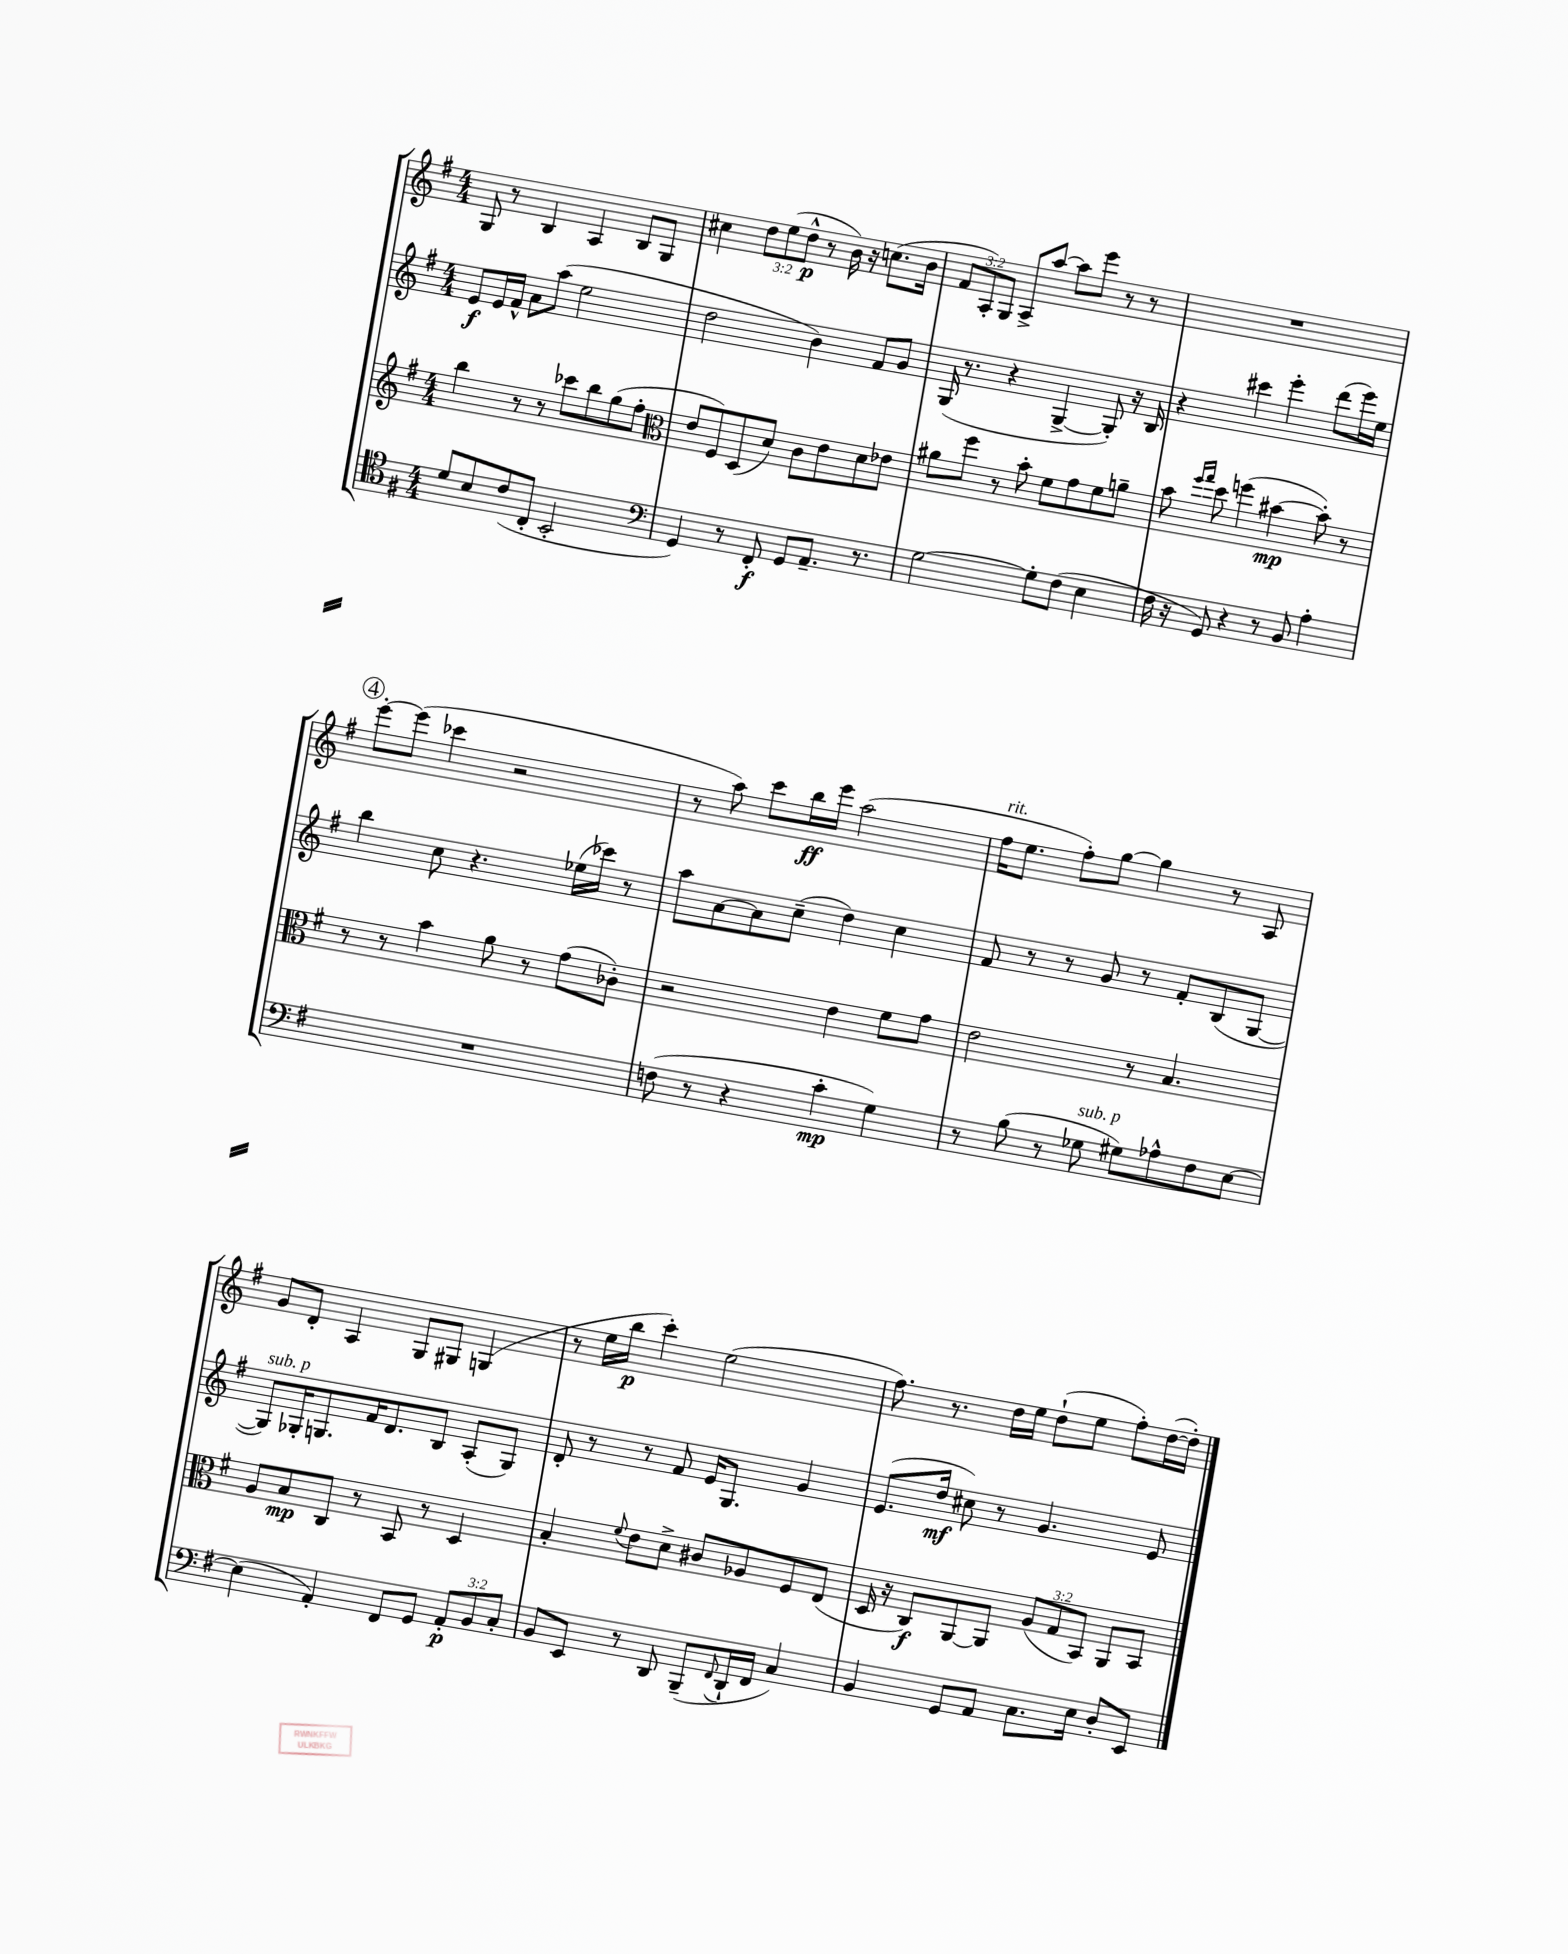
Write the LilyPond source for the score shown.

<<
\new StaffGroup <<
\new Staff = "s0" {
    \clef treble \key g \major \numericTimeSignature \time 4/4 \override Staff.TupletNumber.text = #tuplet-number::calc-fraction-text
    g8 r8 b4 a4 b8 g8 |
    cis''4 \tuplet 3/2 { d''8 e''8( d''8-^\p } r8 b'16) r16 c''8.( b'16 |
    \tuplet 3/2 { fis'8 a8-.) g8 } a8-> a''8~ a''8 e'''8 r8 r8 |
    R1 |
    \mark \markup { \circle "4" } e'''8~-. e'''8( ces'''4 r2 |
    r8 a''8) c'''8 b''16\ff e'''16 a''2( |
    fis''16^\markup { \italic "rit." } e''8. fis''8-.) g''8~ g''4 r8 a8 |
    g'8 d'8-. a4 g8 gis8 g4( |
    r8 e''16 b''16\p c'''4-.) e''2( |
    fis''8.) r8. d''16 e''16 d''8-!( e''8 fis''8-.) d''16~( d''16-.) \bar "|." |
}
\new Staff = "s1" {
    \clef treble \key g \major \numericTimeSignature \time 4/4
    e'8\f e'16 fis'16-^ a'8 a''8( e''2 |
    d''2 b'4) fis'8 g'8 |
    g16( r8. r4 g4~-> g8-.) r16 b16 |
    r4 cis'''4 e'''4-. d'''8( e'''16) e''16 |
    \mark \markup { \circle "4" } b''4 c''8 r4. ees''16( ces'''16) r8 |
    a''8 a'8~ a'8 c''8--( d''4) c''4 |
    fis'8 r8 r8 g'8 r8 fis'8-. b8( g8~ |
    g8^\markup { \italic "sub. p" }) ges16-. g8. fis'16 d'8. b8 a8-.( g8) |
    d'8-. r8 r8 fis'8 e'16 g8. g'4 |
    e'8.( d''16\mf cis''8) r8 g'4. e'8 \bar "|." |
}
\new Staff = "s2" {
    \clef treble \key g \major \numericTimeSignature \time 4/4 \override Staff.TupletNumber.text = #tuplet-number::calc-fraction-text
    b''4 r8 r8 ces'''8 b''8 g''8( fis''8-. |
    \clef alto e'8 fis8) d8( d'8) c'8 e'8 d'8 ees'8 |
    ais'8 fis''8 r8 b'8-. fis'8 g'8 fis'8 a'8-- |
    b'8 \grace { fis''16 g''16 } d''8 f''4( bis'4~\mp bis'8-.) r8 |
    \mark \markup { \circle "4" } r8 r8 b'4 a'8 r8 g'8( ces'8-.) |
    r2 e'4 fis'8 g'8 |
    e'2 r8 b4. |
    a8 b8\mp c8 r8 b,8 r8 d4 |
    b4-. \appoggiatura { fis'8 } e'8 d'8-> cis'8 aes8 fis8 e8( |
    d16 r16 c8\f) a,8~ a,8 \tuplet 3/2 { a8( g8 b,8) } a,8 b,8 \bar "|." |
}
\new Staff = "s3" {
    \clef tenor \key g \major \numericTimeSignature \time 4/4 \override Staff.TupletNumber.text = #tuplet-number::calc-fraction-text
    d'8 b8 c'8( c8-. b,2-. |
    \clef bass g,4) r8 fis,8-.\f g,8 a,8.-- r8. |
    g2~ g8-. fis8( e4 |
    fis16 r16 g,8) r4 r8 b,8 a4-. |
    \mark \markup { \circle "4" } R1 |
    f8( r8 r4 c'4-.\mp g4) |
    r8 b8( r8 ges8^\markup { \italic "sub. p" } gis8) aes8-^ fis8 e8~ |
    e4( a,4-.) fis,8 g,8 \tuplet 3/2 { a,8-.\p b,8 c8-. } |
    b,8 e,8 r8 d,8 b,,8--( \appoggiatura { fis,8 } d,16-! fis,16 c4) |
    b,4 g,8 a,8 c8. e16 d8-. e,8 \bar "|." |
}
>>
>>
\layout { \context { \Score \remove "Bar_number_engraver" } }
